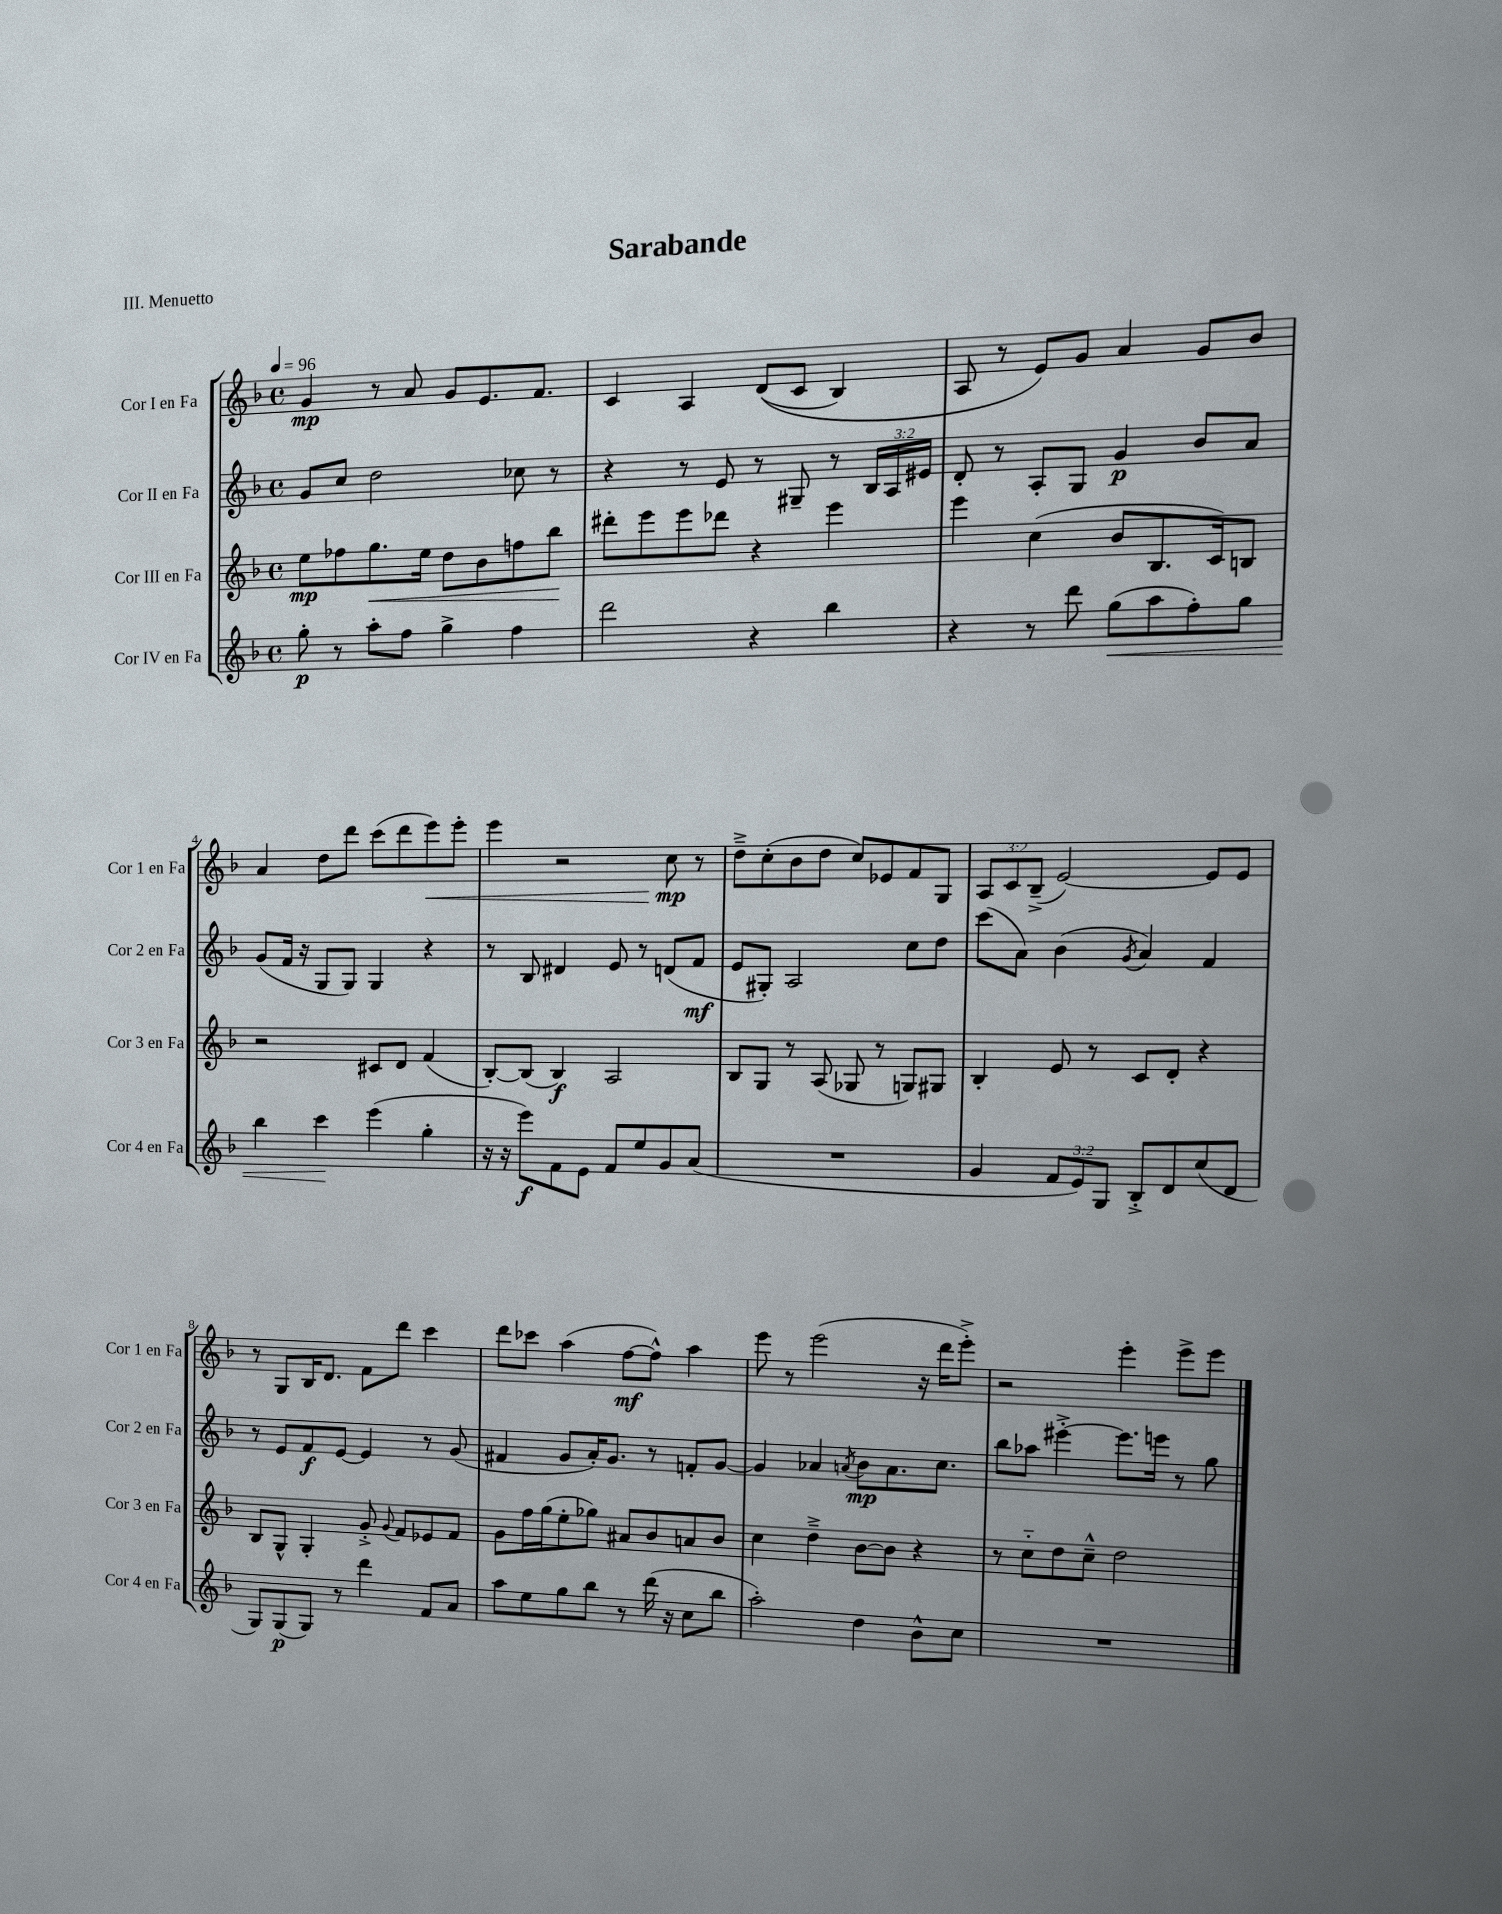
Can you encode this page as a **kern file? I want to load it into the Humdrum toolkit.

**kern	**dynam	**kern	**dynam	**kern	**dynam	**kern	**dynam
*part4	*part4	*part3	*part3	*part2	*part2	*part1	*part1
*staff4	*staff4	*staff3	*staff3	*staff2	*staff2	*staff1	*staff1
*I"Cor IV en Fa	*	*I"Cor III en Fa	*	*I"Cor II en Fa	*	*I"Cor I en Fa	*
*I'Cor 4 en Fa	*	*I'Cor 3 en Fa	*	*I'Cor 2 en Fa	*	*I'Cor 1 en Fa	*
*clefG2	*	*clefG2	*	*clefG2	*	*clefG2	*
*k[b-]	*	*k[b-]	*	*k[b-]	*	*k[b-]	*
*M4/4	*	*M4/4	*	*M4/4	*	*M4/4	*
*met(c)	*	*met(c)	*	*met(c)	*	*met(c)	*
*MM96	*	*MM96	*	*MM96	*	*MM96	*
=1	=1	=1	=1	=1	=1	=1	=1
8gg'\	p	8ee\L	mp	8g/L	.	4g/	mp
8r	.	8ff-X\	.	8cc/J	.	.	.
!	!	!	!LO:HP:b	!	!	!	!
8aa'\L	.	8.gg\	<	2dd\	.	8r	.
8ff\J	.	.	.	.	.	8a/	.
.	.	16ee\Jk	.	.	.	.	.
4gg^\	.	8dd\L	.	.	.	8g/L	.
.	.	8b-\	.	.	.	8.e/	.
4ff\	.	8ffn\	.	8cc-X\	.	.	.
.	.	.	.	.	.	8.f/J	.
.	.	8bb-\J	.	8r	.	.	.
.	.	.	[	.	.	.	.
=2	=2	=2	=2	=2	=2	=2	=2
2ddd\	.	8ddd#X'\L	.	4r	.	4c/	.
.	.	8eee\	.	.	.	.	.
.	.	8eee\	.	8r	.	4A/	.
.	.	8ddd-X\J	.	8e/	.	.	.
4r	.	4r	.	8r	.	((8d/L	.
.	.	.	.	8G#X~/	.	8c/J	.
4bb-\	.	4eee\	.	8r	.	4B-/)	.
.	.	.	.	24B-/LL	.	.	.
.	.	.	.	24A/	.	.	.
.	.	.	.	24e#X/JJ	.	.	.
=3	=3	=3	=3	=3	=3	=3	=3
4r	.	4eee\	.	8d'/	.	8A/	.
.	.	.	.	8r	.	8r	.
8r	.	(4cc\	.	8A'/L	.	8e/L)	.
8ddd\	.	.	.	8G/J	.	8g/J	.
!	!LO:HP:b	!	!	!	!	!	!
(8gg\L	<	8b-/L	.	4g/	p	4a/	.
8aa\	.	8.B-/	.	.	.	.	.
8ff'\)	.	.	.	8b-/L	.	8g/L	.
.	.	16c/k)	.	.	.	.	.
8gg\J	.	8Bn/J	.	8a/J	.	8b-/J	.
!!LO:LB:g=z
=4	=4	=4	=4	=4	=4	=4	=4
4bb-\	.	2r	.	(8g/L	.	4a/	.
.	.	.	.	16f/Jk	.	.	.
.	.	.	.	16r	.	.	.
4ccc\	.	.	.	8G/L	.	8dd\L	.
.	.	.	.	8G/J)	.	8ddd\J	.
(4eee\	[	8c#X/L	.	4G/	.	(8ccc\L	.
.	.	8d/J	.	.	.	8ddd\	.
!	!	!	!	!	!	!	!LO:HP:b
4gg'\	.	(4f/	.	4r	.	8eee\)	<
.	.	.	.	.	.	8eee'\J	.
=5	=5	=5	=5	=5	=5	=5	=5
16r	.	[8B-'/L)	.	8r	.	4eee\	.
16r	.	.	.	.	.	.	.
8eee\L)	f	(8B-/J]	.	8B-/	.	.	.
8f\	.	4B-/)	f	4d#X/	.	2r	.
8e\J	.	.	.	.	.	.	.
8f/L	.	2A/	.	8e/	.	.	.
8ee/	.	.	.	8r	.	.	.
8g/	.	.	.	(8dn/L	.	8cc\	mp
(8a/J	.	.	.	8f/J	mf	8r	[
=6	=6	=6	=6	=6	=6	=6	=6
1r	.	8B-/L	.	8e/L	.	8dd~^\L	.
.	.	8G/J	.	8G#X'/J)	.	(8cc'\	.
.	.	8r	.	2A/	.	8b-\	.
.	.	(8A/	.	.	.	8dd\J	.
.	.	8G-X/	.	.	.	8cc/L)	.
.	.	8r	.	.	.	8e-X/	.
.	.	8Gn/L)	.	8cc\L	.	8f/	.
.	.	8G#X/J	.	8dd\J	.	8G/J	.
=7	=7	=7	=7	=7	=7	=7	=7
4g/	.	4B-'/	.	(8ccc\L	.	12A/L	.
.	.	.	.	.	.	12c/	.
.	.	.	.	8a\J)	.	.	.
.	.	.	.	.	.	(12B-~^/J	.
12f/L	.	8e/	.	(4b-\	.	[2e/)	.
12e/)	.	.	.	.	.	.	.
.	.	8r	.	.	.	.	.
12G/J	.	.	.	.	.	.	.
.	.	.	.	8qg/	.	.	.
8B-'^/L	.	8c/L	.	4a/)	.	.	.
8d/	.	8d'/J	.	.	.	.	.
(8cc/	.	4r	.	4f/	.	8e/L]	.
8d/J	.	.	.	.	.	8e/J	.
!!LO:LB:g=z
=8	=8	=8	=8	=8	=8	=8	=8
8G/L)	.	8B-/L	.	8r	.	8r	.
(8G/	p	8G^^/J	.	8e/L	.	8G/L	.
8G/J)	.	4G'/	.	8f/	f	16B-/K	.
.	.	.	.	.	.	8.d/J	.
8r	.	.	.	[8e/J	.	.	.
4ddd\	.	8g'^/	.	4e/]	.	8f\L	.
.	.	8qqg/	.	.	.	.	.
.	.	8f/L	.	.	.	8ddd\J	.
8f/L	.	8e-X/	.	8r	.	4ccc\	.
8a/J	.	8f/J	.	(8g/	.	.	.
=9	=9	=9	=9	=9	=9	=9	=9
8aa\L	.	8g\L	.	4f#X/	.	8ddd\L	.
8ee\	.	16ff\L	.	.	.	8ccc-X\J	.
.	.	(16gg\J	.	.	.	.	.
8gg\	.	8ee'\	.	8g/L	.	(4aa\	.
8bb-\J	.	8gg-X\J)	.	16a'/K)	.	.	.
.	.	.	.	8.g/J	.	.	.
8r	.	8a#X/L	.	.	.	[8ff\L	mf
(16ddd\	.	8b-/	.	8r	.	8ff^^\J])	.
16r	.	.	.	.	.	.	.
8cc\L	.	8an/	.	8fn'/L	.	4aa\	.
8bb-\J	.	8b-/J	.	[8g/J	.	.	.
=10	=10	=10	=10	=10	=10	=10	=10
2aa'\)	.	4cc\	.	4g/]	.	8eee\	.
.	.	.	.	.	.	8r	.
.	.	4dd~^\	.	4a-X/	.	(2eee\	.
.	.	.	.	8qan/	.	.	.
4dd\	.	[8b-\L	.	8b-\L	mp	.	.
.	.	8b-\J]	.	8.a\	.	.	.
8b-^^\L	.	4r	.	.	.	16r	.
.	.	.	.	8.cc\J	.	16ddd\KL	.
8cc\J	.	.	.	.	.	8eee'^\J)	.
=11	=11	=11	=11	=11	=11	=11	=11
1r	.	8r	.	8bb-\L	.	2r	.
.	.	8cc\L	.	8aa-X\J	.	.	.
.	.	8dd\	.	[4eee#X'^\	.	.	.
.	.	8cc~^^\J	.	.	.	.	.
.	.	2dd\	.	8.eee#\L]	.	4eee'\	.
.	.	.	.	16eeen\Jk	.	.	.
.	.	.	.	8r	.	8eee^\L	.
.	.	.	.	8gg\	.	8eee\J	.
==	==	==	==	==	==	==	==
*-	*-	*-	*-	*-	*-	*-	*-
